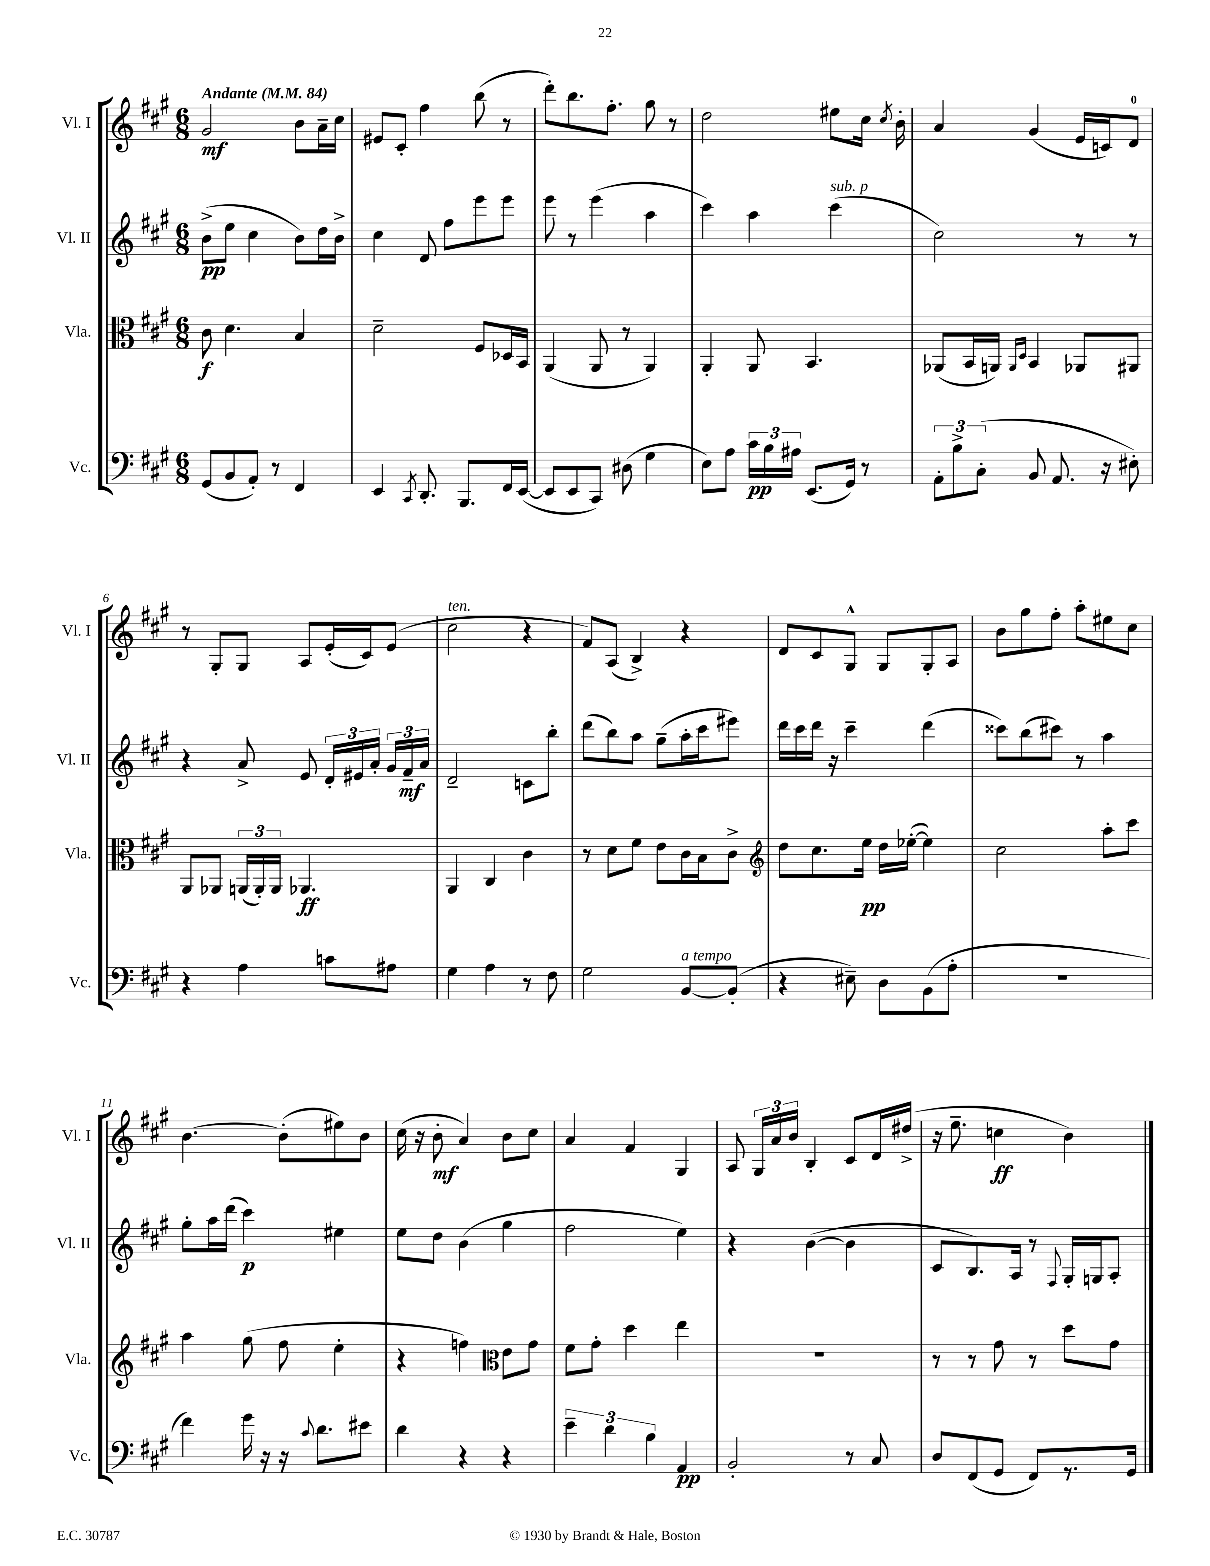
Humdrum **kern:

**kern	**dynam	**kern	**dynam	**kern	**dynam	**kern	**dynam
*part4	*part4	*part3	*part3	*part2	*part2	*part1	*part1
*staff4	*staff4	*staff3	*staff3	*staff2	*staff2	*staff1	*staff1
*I"Vc.	*	*I"Vla.	*	*I"Vl. II	*	*I"Vl. I	*
*I'Vc.	*	*I'Vla.	*	*I'Vl. II	*	*I'Vl. I	*
*clefF4	*	*clefC3	*	*clefG2	*	*clefG2	*
*k[f#c#g#]	*	*k[f#c#g#]	*	*k[f#c#g#]	*	*k[f#c#g#]	*
*M6/8	*	*M6/8	*	*M6/8	*	*M6/8	*
*MM84	*	*MM84	*	*MM84	*	*MM84	*
=1	=1	=1	=1	=1	=1	=1	=1
!	!	!	!	!	!	!LO:TX:a:B:t=Andante	!
(8GG#/L	.	8c#\	f	(8b^\L	pp	2g#/	mf
8BB/	.	4.d\	.	8ee\J	.	.	.
8AA'/J)	.	.	.	4cc#\	.	.	.
8r	.	.	.	.	.	.	.
4FF#/	.	4B/	.	8b\L)	.	8b\L	.
.	.	.	.	16dd\L	.	16a~\L	.
.	.	.	.	16b^\JJ	.	16cc#\JJ	.
=2	=2	=2	=2	=2	=2	=2	=2
4EE/	.	2d~\	.	4cc#\	.	8e#X/L	.
.	.	.	.	.	.	8c#'/J	.
8qCC#/	.	.	.	.	.	.	.
8.DD'/	.	.	.	8d/	.	4ff#\	.
.	.	.	.	8ff#\L	.	.	.
8.BBB/L	.	.	.	.	.	.	.
.	.	8F#/L	.	8eee\	.	(8bb\	.
16FF#/L	.	16D-X/L	.	8eee\J	.	8r	.
([16EE/JJ	.	16BB/JJ	.	.	.	.	.
=3	=3	=3	=3	=3	=3	=3	=3
8EE/L]	.	(4AA/	.	8eee\	.	8ddd'\L)	.
8EE/	.	.	.	8r	.	8.bb\	.
8CC#/J)	.	8AA/	.	(4eee\	.	.	.
.	.	.	.	.	.	8.ff#'\J	.
(8D#X\	.	8r	.	.	.	.	.
4G#\	.	4AA/)	.	4aa\	.	8gg#\	.
.	.	.	.	.	.	8r	.
=4	=4	=4	=4	=4	=4	=4	=4
8E\L)	.	4AA'/	.	4ccc#\)	.	2dd\	.
8A\J	.	.	.	.	.	.	.
24c#\LL	pp	8AA/	.	4aa\	.	.	.
24B\	.	.	.	.	.	.	.
24A#X\JJ	.	.	.	.	.	.	.
(8.EE/L	.	4.BB/	.	.	.	.	.
!	!	!	!	!LO:TX:a:i:t=sub. p	!	!	!
.	.	.	.	(4ccc#\	.	8ee#X\L	.
16GG#/Jk)	.	.	.	.	.	.	.
8r	.	.	.	.	.	16cc#\Jk	.
.	.	.	.	.	.	8qcc#/	.
.	.	.	.	.	.	16b'\	.
=5	=5	=5	=5	=5	=5	=5	=5
12AA'\L	.	(8AA-X/L	.	2cc#\)	.	4a/	.
12B^\	.	.	.	.	.	.	.
.	.	16BB/L	.	.	.	.	.
(12C#'\J	.	.	.	.	.	.	.
.	.	16AAn/JJ)	.	.	.	.	.
.	.	16qqAA/LL	.	.	.	.	.
.	.	16qqD/JJ	.	.	.	.	.
8BB/	.	4BB/	.	.	.	(4g#/	.
8.AA/	.	.	.	.	.	.	.
.	.	8AA-X/L	.	8r	.	16e/LL	.
16r	.	.	.	.	.	16cn/J)	.
8E#X'\)	.	8AA#X/J	.	8r	.	8d/J	.
!!LO:LB:g=z
=6	=6	=6	=6	=6	=6	=6	=6
4r	.	8AA/L	.	4r	.	8r	.
.	.	8AA-X/J	.	.	.	8G#'/L	.
4A\	.	(24AAn/LL	.	8a^/	.	8G#/J	.
.	.	24AA'/)	.	.	.	.	.
.	.	24AA/JJ	.	.	.	.	.
.	.	4.AA-X/	ff	8e/	.	8A/L	.
8cn\L	.	.	.	24d'/LL	.	(16e'/L	.
.	.	.	.	24e#X/	.	.	.
.	.	.	.	.	.	16c#/J)	.
.	.	.	.	24a'/JJ	.	.	.
8A#X\J	.	.	.	24g#/LL	.	(8e/J	.
.	.	.	.	24f#~/	mf	.	.
.	.	.	.	24a/JJ	.	.	.
=7	=7	=7	=7	=7	=7	=7	=7
!	!	!	!	!	!	!LO:TX:a:i:t=ten.	!
4G#\	.	4AA/	.	2d~/	.	2cc#\	.
4A\	.	4C#/	.	.	.	.	.
8r	.	4c#\	.	8cn\L	.	4r	.
8F#\	.	.	.	8bb'\J	.	.	.
=8	=8	=8	=8	=8	=8	=8	=8
2G#\	.	8r	.	(8ddd\L	.	8f#/L)	.
.	.	8d\L	.	8bb\)	.	(8A/J	.
.	.	8f#\J	.	8aa\J	.	4B^/)	.
.	.	8e\L	.	(8gg#~\L	.	.	.
!LO:TX:a:i:t=a tempo	!	!	!	!	!	!	!
[8BB/L	.	16c#\L	.	16aa'\L	.	4r	.
.	.	16B\J	.	16ccc#\J	.	.	.
(8BB'/J]	.	8c#^\J	.	8eee#X\J)	.	.	.
=9	=9	=9	=9	=9	=9	=9	=9
*	*	*clefG2	*	*	*	*	*
4r	.	8dd\L	.	16ddd\LL	.	8d/L	.
.	.	.	.	16ccc#\	.	.	.
.	.	8.cc#\	.	16ddd\JJ	.	8c#/	.
.	.	.	.	16r	.	.	.
8E#X~\)	.	.	.	4ccc#~\	.	8G#^^/J	.
.	.	16ee\Jk	pp	.	.	.	.
8D\L	.	16dd\LL	.	.	.	8G#/L	.
.	.	([16ee-X'\JJ	.	.	.	.	.
(8BB\	.	4ee-\])	.	(4ddd\	.	8G#'/	.
8A'\J	.	.	.	.	.	8A/J	.
=10	=10	=10	=10	=10	=10	=10	=10
2.r	.	2cc#\	.	8ccc##X\L)	.	8b\L	.
.	.	.	.	(8bb\	.	8gg#\	.
.	.	.	.	8ccc#X\J)	.	8ff#'\J	.
.	.	.	.	8r	.	8aa'\L	.
.	.	8aa'\L	.	4aa\	.	8ee#X\	.
.	.	8ccc#\J	.	.	.	8cc#\J	.
!!LO:LB:g=z
=11	=11	=11	=11	=11	=11	=11	=11
4f#\)	.	4aa\	.	8gg#'\L	.	[4.b\	.
.	.	.	.	16aa\L	.	.	.
.	.	.	.	(16ddd\JJ	.	.	.
16g#\	.	(8gg#\	.	4ccc#\)	p	.	.
16r	.	.	.	.	.	.	.
16r	.	8ff#\	.	.	.	(8b'\L]	.
8qqc#/	.	.	.	.	.	.	.
8.d\L	.	.	.	.	.	.	.
.	.	4ee'\	.	4ee#X\	.	8ee#X\)	.
8e#X\J	.	.	.	.	.	8b\J	.
=12	=12	=12	=12	=12	=12	=12	=12
4d\	.	4r	.	8ee\L	.	(16cc#\	.
.	.	.	.	.	.	16r	.
.	.	.	.	8dd\J	.	8b'\	mf
4r	.	4ffn\)	.	(4b\	.	4a/)	.
*	*	*clefC3	*	*	*	*	*
4r	.	8e\L	.	4gg#\	.	8b\L	.
.	.	8g#\J	.	.	.	8cc#\J	.
=13	=13	=13	=13	=13	=13	=13	=13
6e~\	.	8f#\L	.	2ff#\	.	4a/	.
.	.	8g#'\J	.	.	.	.	.
6d\	.	.	.	.	.	.	.
.	.	4dd\	.	.	.	4f#/	.
6B\	.	.	.	.	.	.	.
4AA/	pp	4ee\	.	4ee\)	.	4G#/	.
=14	=14	=14	=14	=14	=14	=14	=14
2BB'/	.	2.r	.	4r	.	8A/	.
.	.	.	.	.	.	24G#/LL	.
.	.	.	.	.	.	24a/	.
.	.	.	.	.	.	24b/JJ	.
.	.	.	.	([4b\	.	4B'/	.
8r	.	.	.	4b\]	.	8c#/L	.
8C#/	.	.	.	.	.	16d/L	.
.	.	.	.	.	.	(16dd#X^/JJ	.
=15	=15	=15	=15	=15	=15	=15	=15
8D/L	.	8r	.	8c#/L	.	16r	.
.	.	.	.	.	.	8.ee~\	.
(8FF#/	.	8r	.	8.B/)	.	.	.
8GG#/J	.	8g#\	.	.	.	4ccn\	ff
.	.	.	.	16A/Jk	.	.	.
8FF#/L)	.	8r	.	8r	.	.	.
.	.	.	.	8qqF#/	.	.	.
8.r	.	8dd\L	.	16G#'/LL	.	4b\)	.
.	.	.	.	16Gn/J	.	.	.
.	.	8g#\J	.	8A'/J	.	.	.
16GG#/Jk	.	.	.	.	.	.	.
==	==	==	==	==	==	==	==
*-	*-	*-	*-	*-	*-	*-	*-
